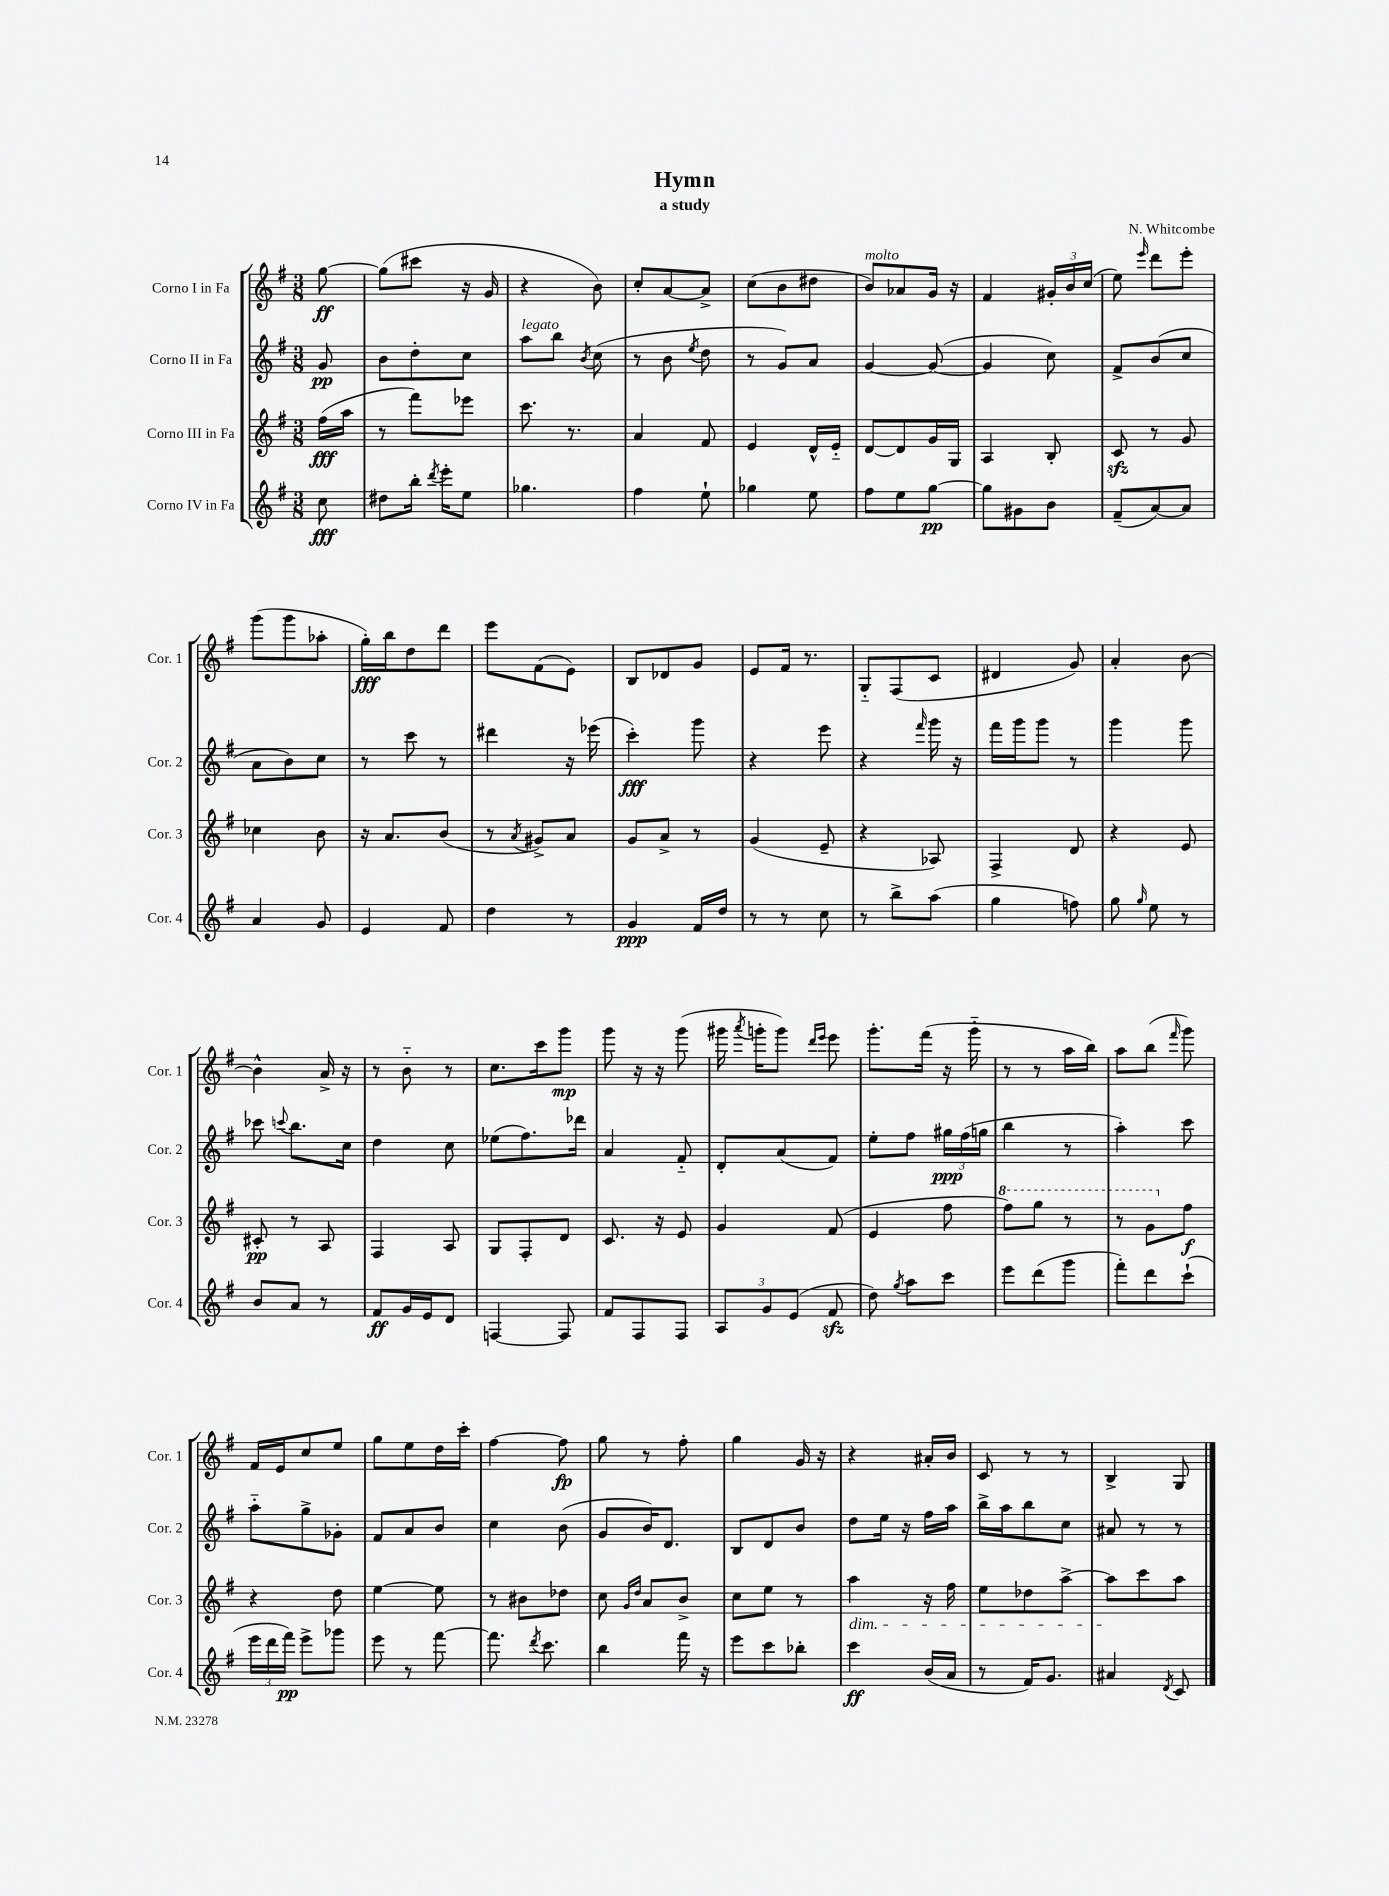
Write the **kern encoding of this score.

**kern	**dynam	**kern	**dynam	**kern	**dynam	**kern	**dynam
*part4	*part4	*part3	*part3	*part2	*part2	*part1	*part1
*staff4	*staff4	*staff3	*staff3	*staff2	*staff2	*staff1	*staff1
*I"Corno IV in Fa	*	*I"Corno III in Fa	*	*I"Corno II in Fa	*	*I"Corno I in Fa	*
*I'Cor. 4	*	*I'Cor. 3	*	*I'Cor. 2	*	*I'Cor. 1	*
*clefG2	*	*clefG2	*	*clefG2	*	*clefG2	*
*k[f#]	*	*k[f#]	*	*k[f#]	*	*k[f#]	*
*M3/8	*	*M3/8	*	*M3/8	*	*M3/8	*
=	=	=	=	=	=	=	=
8cc\	fff	(16ff#\LL	fff	8g/	pp	[8gg\	ff
.	.	16aa\JJ	.	.	.	.	.
=1	=1	=1	=1	=1	=1	=1	=1
8dd#X\L	.	8r	.	8b\L	.	(8gg\L]	.
16bb'\Jk	.	8fff#\L)	.	8dd'\	.	8ccc#X\J	.
8qddd/	.	.	.	.	.	.	.
16eee'\KL	.	.	.	.	.	.	.
8ee\J	.	8eee-X\J	.	8cc\J	.	16r	.
.	.	.	.	.	.	16g/	.
=2	=2	=2	=2	=2	=2	=2	=2
!	!	!	!	!LO:TX:a:i:t=legato	!	!	!
4.gg-X\	.	8.ccc\	.	8aa\L	.	4r	.
.	.	.	.	8bb\J	.	.	.
.	.	8.r	.	.	.	.	.
.	.	.	.	8qb/	.	.	.
.	.	.	.	(8cc\	.	8b\)	.
=3	=3	=3	=3	=3	=3	=3	=3
4ff#\	.	4a/	.	8r	.	8cc'/L	.
.	.	.	.	8b\	.	[8a/	.
.	.	.	.	8qee/	.	.	.
8ee`\	.	8f#/	.	8dd\	.	8a^/J]	.
=4	=4	=4	=4	=4	=4	=4	=4
4gg-X\	.	4e/	.	8r	.	(8cc\L	.
.	.	.	.	8g/L)	.	8b\	.
8ee\	.	16d^^/LL	.	8a/J	.	8dd#X\J	.
.	.	16e/JJ	.	.	.	.	.
=5	=5	=5	=5	=5	=5	=5	=5
!	!	!	!	!	!	!LO:TX:a:i:t=molto	!
8ff#\L	.	[8d/L	.	[4g/	.	8b/L)	.
8ee\	.	8d/]	.	.	.	8a-X/	.
[8gg\J	pp	16g/L	.	(8g/_	.	16g/Jk	.
.	.	16G/JJ	.	.	.	16r	.
=6	=6	=6	=6	=6	=6	=6	=6
8gg\L]	.	4A/	.	4g/]	.	4f#/	.
8g#X\	.	.	.	.	.	.	.
8b\J	.	8B'/	.	8cc\)	.	24g#X'/LL	.
.	.	.	.	.	.	24b/	.
.	.	.	.	.	.	(24cc/JJ	.
=7	=7	=7	=7	=7	=7	=7	=7
(8f#~/L	.	8czz/	.	8f#^/L	.	8ee\)	.
.	.	.	.	.	.	16qqeee/	.
[8a/)	.	8r	.	(8b/	.	8ddd\L	.
8a/J]	.	8g/	.	8cc/J	.	8eee'\J	.
!!LO:LB:g=z
=8	=8	=8	=8	=8	=8	=8	=8
4a/	.	4cc-X\	.	8a\L	.	(8ggg\L	.
.	.	.	.	8b\)	.	8ggg\	.
8g/	.	8b\	.	8cc\J	.	8aa-X'\J	.
=9	=9	=9	=9	=9	=9	=9	=9
4e/	.	16r	.	8r	.	16gg'\LL)	fff
.	.	8.a/L	.	.	.	16bb\J	.
.	.	.	.	8ccc\	.	8dd\	.
8f#/	.	(8b/J	.	8r	.	8ddd\J	.
=10	=10	=10	=10	=10	=10	=10	=10
4dd\	.	8r	.	4ddd#X\	.	8eee\L	.
.	.	8qa/	.	.	.	.	.
.	.	8g#X^/L)	.	.	.	(8f#\	.
8r	.	8a/J	.	16r	.	8e\J)	.
.	.	.	.	(16eee-X\	.	.	.
=11	=11	=11	=11	=11	=11	=11	=11
4g/	ppp	8g/L	.	4ccc'\)	fff	8B/L	.
.	.	8a^/J	.	.	.	8d-X/	.
16f#/LL	.	8r	.	8ggg\	.	8g/J	.
16dd/JJ	.	.	.	.	.	.	.
=12	=12	=12	=12	=12	=12	=12	=12
8r	.	(4g/	.	4r	.	8e/L	.
8r	.	.	.	.	.	16f#/Jk	.
.	.	.	.	.	.	8.r	.
8cc\	.	8e~/	.	8eee\	.	.	.
=13	=13	=13	=13	=13	=13	=13	=13
8r	.	4r	.	4r	.	8G/L	.
8bb^\L	.	.	.	.	.	(8F#/	.
.	.	.	.	16qqfff#/	.	.	.
(8aa\J	.	8A-X/)	.	16ggg\	.	8c/J	.
.	.	.	.	16r	.	.	.
=14	=14	=14	=14	=14	=14	=14	=14
4gg\	.	4F#^/	.	16fff#\LL	.	4d#X/	.
.	.	.	.	16ggg\J	.	.	.
.	.	.	.	8ggg\J	.	.	.
8ffn\)	.	8d/	.	8r	.	8g/)	.
=15	=15	=15	=15	=15	=15	=15	=15
8gg\	.	4r	.	4ggg\	.	4a'/	.
16qqgg/	.	.	.	.	.	.	.
8ee\	.	.	.	.	.	.	.
8r	.	8e/	.	8ggg\	.	[8b\	.
!!LO:LB:g=z
=16	=16	=16	=16	=16	=16	=16	=16
8b/L	.	8c#X'/	pp	8ccc-X\	.	4b^^\]	.
.	.	.	.	8qqcccn/	.	.	.
8a/J	.	8r	.	8.bb\L	.	.	.
8r	.	8A/	.	.	.	16a^/	.
.	.	.	.	16cc\Jk	.	16r	.
=17	=17	=17	=17	=17	=17	=17	=17
8f#/L	ff	4F#/	.	4dd\	.	8r	.
16g/L	.	.	.	.	.	8b\	.
16e/J	.	.	.	.	.	.	.
8d/J	.	8A/	.	8cc\	.	8r	.
=18	=18	=18	=18	=18	=18	=18	=18
[4Fn/	.	8G/L	.	(8ee-X\L	.	8.cc\L	.
.	.	8F#'/	.	8.ff#\)	.	.	.
.	.	.	.	.	.	16ccc\k	.
8F/]	.	8d/J	.	.	.	8ggg\J	mp
.	.	.	.	16ddd-X\Jk	.	.	.
=19	=19	=19	=19	=19	=19	=19	=19
8f#/L	.	8.c/	.	4a/	.	8ggg\	.
8F#/	.	.	.	.	.	16r	.
.	.	16r	.	.	.	16r	.
8F#/J	.	8e/	.	8f#/	.	(8ggg\	.
=20	=20	=20	=20	=20	=20	=20	=20
12A/L	.	4g/	.	8d'/L	.	16ggg#X\	.
.	.	.	.	.	.	8qaaa/	.
.	.	.	.	.	.	16gggn'\KL	.
12g/	.	.	.	.	.	.	.
.	.	.	.	(8a/	.	8ggg\J)	.
(12e/J	.	.	.	.	.	.	.
.	.	.	.	.	.	16qqddd/LL	.
.	.	.	.	.	.	16qqeee/JJ	.
8f#zz/	.	(8f#/	.	8f#/J)	.	8eee\	.
=21	=21	=21	=21	=21	=21	=21	=21
8dd\)	.	4e/	.	8ee'\L	.	8.ggg'\L	.
8qgg/	.	.	.	.	.	.	.
8aa\L	.	.	.	8ff#\J	.	.	.
.	.	.	.	.	.	(16fff#\Jk	.
8ccc\J	.	8ff#\	.	24gg#X\LL	ppp	16r	.
.	.	.	.	(24ff#\	.	.	.
.	.	.	.	.	.	16ggg\	.
.	.	.	.	24ggn\JJ	.	.	.
=22	=22	=22	=22	=22	=22	=22	=22
*	*	*8va	*	*	*	*	*
8eee\L	.	8fff#\L)	.	4bb\	.	8r	.
(8ddd\	.	8ggg\J	.	.	.	8r	.
8ggg\J	.	8r	.	8r	.	16aa\LL	.
.	.	.	.	.	.	16bb\JJ)	.
=23	=23	=23	=23	=23	=23	=23	=23
8fff#'\L)	.	8r	.	4aa'\)	.	8aa\L	.
8ddd\	.	8gg\L	.	.	.	(8bb\J	.
.	.	.	.	.	.	16qqfff#/	.
*	*	*X8va	*	*	*	*	*
(8ccc`\J	.	8ff#\J	f	8ccc\	.	8ggg\)	.
!!LO:LB:g=z
=24	=24	=24	=24	=24	=24	=24	=24
24eee\LL	.	4r	.	8aa\L	.	16f#/LL	.
24ddd\	.	.	.	.	.	.	.
.	.	.	.	.	.	16e/J	.
24fff#\JJ)	pp	.	.	.	.	.	.
8eee^\L	.	.	.	8gg^\	.	8cc/	.
8ggg-X\J	.	8dd\	.	8g-X'\J	.	8ee/J	.
=25	=25	=25	=25	=25	=25	=25	=25
8eee\	.	[4ee\	.	8f#/L	.	8gg\L	.
8r	.	.	.	8a/	.	8ee\	.
[8fff#\	.	8ee\]	.	8b/J	.	16dd\L	.
.	.	.	.	.	.	16ccc'\JJ	.
=26	=26	=26	=26	=26	=26	=26	=26
8.fff#\]	.	8r	.	4cc\	.	[4ff#\	.
.	.	8b#X\L	.	.	.	.	.
8qddd/	.	.	.	.	.	.	.
8.ccc\	.	.	.	.	.	.	.
.	.	8dd-X\J	.	(8b\	.	8ff#\]	fp
=27	=27	=27	=27	=27	=27	=27	=27
4bb\	.	8cc\	.	8g/L	.	8gg\	.
.	.	16qqg/LL	.	.	.	.	.
.	.	16qqdd/JJ	.	.	.	.	.
.	.	8a/L	.	16b/K)	.	8r	.
.	.	.	.	8.d/J	.	.	.
16fff#\	.	8b^/J	.	.	.	8ff#'\	.
16r	.	.	.	.	.	.	.
=28	=28	=28	=28	=28	=28	=28	=28
8eee\L	.	8cc\L	.	8B/L	.	4gg\	.
8ccc\	.	8ee\J	.	8d/	.	.	.
8bb-X'\J	.	8r	.	8b/J	.	16g/	.
.	.	.	.	.	.	16r	.
=29	=29	=29	=29	=29	=29	=29	=29
!	!	!LO:TX:b:i:t=dim.	!	!	!	!	!
4ccc\	ff	4aa\	.	8dd\L	.	4r	.
.	.	.	.	16ee\Jk	.	.	.
.	.	.	.	16r	.	.	.
(16b/LL	.	16r	.	16ff#\LL	.	16a#X'/LL	.
16a/JJ	.	16ff#\	.	16aa\JJ	.	16b/JJ	.
=30	=30	=30	=30	=30	=30	=30	=30
8r	.	8ee\L	.	16bb^\LL	.	8c/	.
.	.	.	.	16aa\J	.	.	.
16f#/KL)	.	8dd-X\	.	8bb\	.	8r	.
8.g/J	.	.	.	.	.	.	.
.	.	[8aa^\J	.	8cc\J	.	8r	.
=31	=31	=31	=31	=31	=31	=31	=31
4a#X/	.	8aa\L]	.	8a#X/	.	4B^/	.
.	.	8ccc\	.	8r	.	.	.
8qd/	.	.	.	.	.	.	.
8c/	.	8aa\J	.	8r	.	8G/	.
==	==	==	==	==	==	==	==
*-	*-	*-	*-	*-	*-	*-	*-
